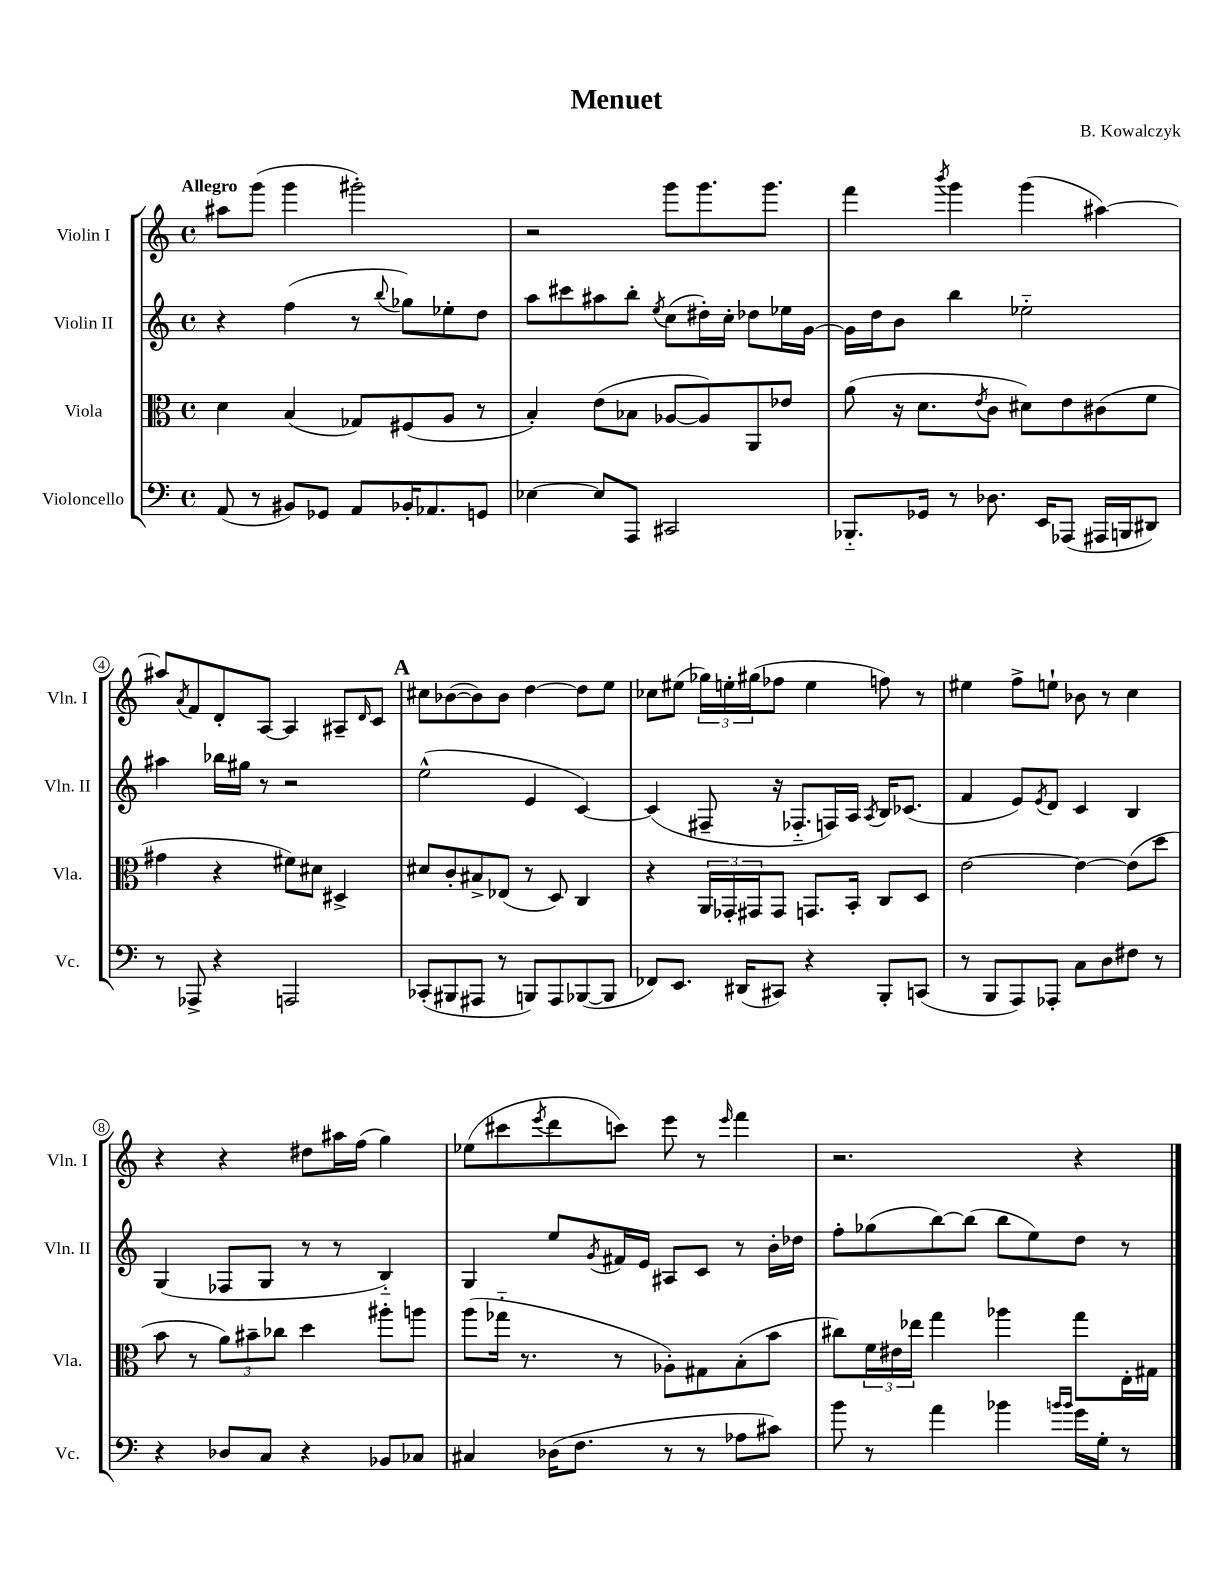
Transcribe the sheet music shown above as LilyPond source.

\header { title = "Menuet" composer = "B. Kowalczyk" }
<<
\new StaffGroup <<
\new Staff = "s0" \with { instrumentName = "Violin I" shortInstrumentName = "Vln. I" } {
    \clef treble \key c \major \defaultTimeSignature \time 4/4 \tempo "Allegro"
    ais''8 g'''8( g'''4 gis'''2-.) |
    r2 g'''8 g'''8. g'''8. |
    f'''4 \acciaccatura { b'''8 } g'''4 g'''4( ais''4~) |
    ais''8 \acciaccatura { a'8 } f'8 d'8-. a8~ a4 ais8-- \grace { d'16 } c'8 |
    \mark \markup { \bold "A" } cis''8 bes'8~( bes'8) bes'8 d''4~ d''8 e''8 |
    ces''8 eis''8( \tuplet 3/2 { ges''16) e''16-. gis''16( } fes''8 e''4 f''8) r8 |
    eis''4 f''8-> e''8-! bes'8 r8 c''4 |
    r4 r4 dis''8 ais''16 f''16( g''4) |
    ees''8( cis'''8 \acciaccatura { e'''8 } d'''8 c'''8) e'''8 r8 \grace { e'''16 } f'''4 |
    r2. r4 \bar "|." |
}
\new Staff = "s1" \with { instrumentName = "Violin II" shortInstrumentName = "Vln. II" } {
    \clef treble \key c \major \defaultTimeSignature \time 4/4
    r4 f''4( r8 \appoggiatura { b''8 } ges''8) ees''8-. d''8 |
    a''8 cis'''8 ais''8 b''8-. \acciaccatura { e''8 } c''8( dis''16-.) c''16-. des''8 ees''16 g'16~ |
    g'16 d''16 b'8 b''4 ees''2-_ |
    ais''4 bes''16 gis''16 r8 r2 |
    \mark \markup { \bold "A" } e''2-^( e'4 c'4~) |
    c'4( fis8-- r16 fes8.-_ f16) a16 \acciaccatura { a8 } b16 ces'8.( |
    f'4 e'8) \acciaccatura { e'8 } d'8 c'4 b4 |
    g4( fes8 g8 r8 r8 b4-_) |
    g4 e''8 \acciaccatura { g'8 } fis'16 e'16 ais8 c'8 r8 b'16-. des''16 |
    f''8-. ges''8( b''8~) b''8( b''8 e''8) d''8 r8 \bar "|." |
}
\new Staff = "s2" \with { instrumentName = "Viola" shortInstrumentName = "Vla." } {
    \clef alto \key c \major \defaultTimeSignature \time 4/4
    d'4 b4( ges8) fis8( a8 r8 |
    b4-.) e'8( bes8 aes8~ aes8) a,8 ees'8 |
    a'8( r16 d'8. \acciaccatura { e'8 } c'8 dis'8) e'8 cis'8( f'8 |
    gis'4 r4 fis'8) dis'8 dis4-> |
    \mark \markup { \bold "A" } dis'8 c'8-. bis8-> ees8( r8 d8) c4 |
    r4 \tuplet 3/2 { a,16 ges,16-. gis,16 } gis,8 g,8. b,16-. c8 d8 |
    e'2~ e'4~ e'8( d''8 |
    b'8 r8 \tuplet 3/2 { a'8) bis'8-- ces''8 } d''4 ais''8-. a''8 |
    a''8( ges''16-_ r8. r8 aes8-.) gis8 b8-.( b'8 |
    cis''8) \tuplet 3/2 { f'16 eis'16 ees''16 } g''4 aes''4 g''8 e16-. gis16 \bar "|." |
}
\new Staff = "s3" \with { instrumentName = "Violoncello" shortInstrumentName = "Vc." } {
    \clef bass \key c \major \defaultTimeSignature \time 4/4
    a,8( r8 bis,8) ges,8 a,8 bes,16-. aes,8. g,8 |
    ees4~ ees8 a,,8 cis,2 |
    bes,,8.-_ ges,16 r8 des8. e,16 aes,,8( ais,,16 b,,16 dis,8) |
    r8 aes,,8-> r4 a,,2 |
    \mark \markup { \bold "A" } ces,8-.( bis,,8 ais,,8 r8 b,,8) ais,,8 bes,,8~( bes,,8 |
    fes,8) e,8. dis,16( cis,8) r4 b,,8-. c,8( |
    r8 b,,8 a,,8) aes,,8-. c8 d8 fis8 r8 |
    r4 des8 c8 r4 bes,8 ces8 |
    cis4 des16( f8. r8 r8 aes8 cis'8) |
    b'8 r8 a'4 bes'4 \grace { b'16 b'16 } g'16 g16-. r8 \bar "|." |
}
>>
>>
\layout { \context { \Score \override BarNumber.stencil = #(make-stencil-circler 0.1 0.3 ly:text-interface::print) } }
